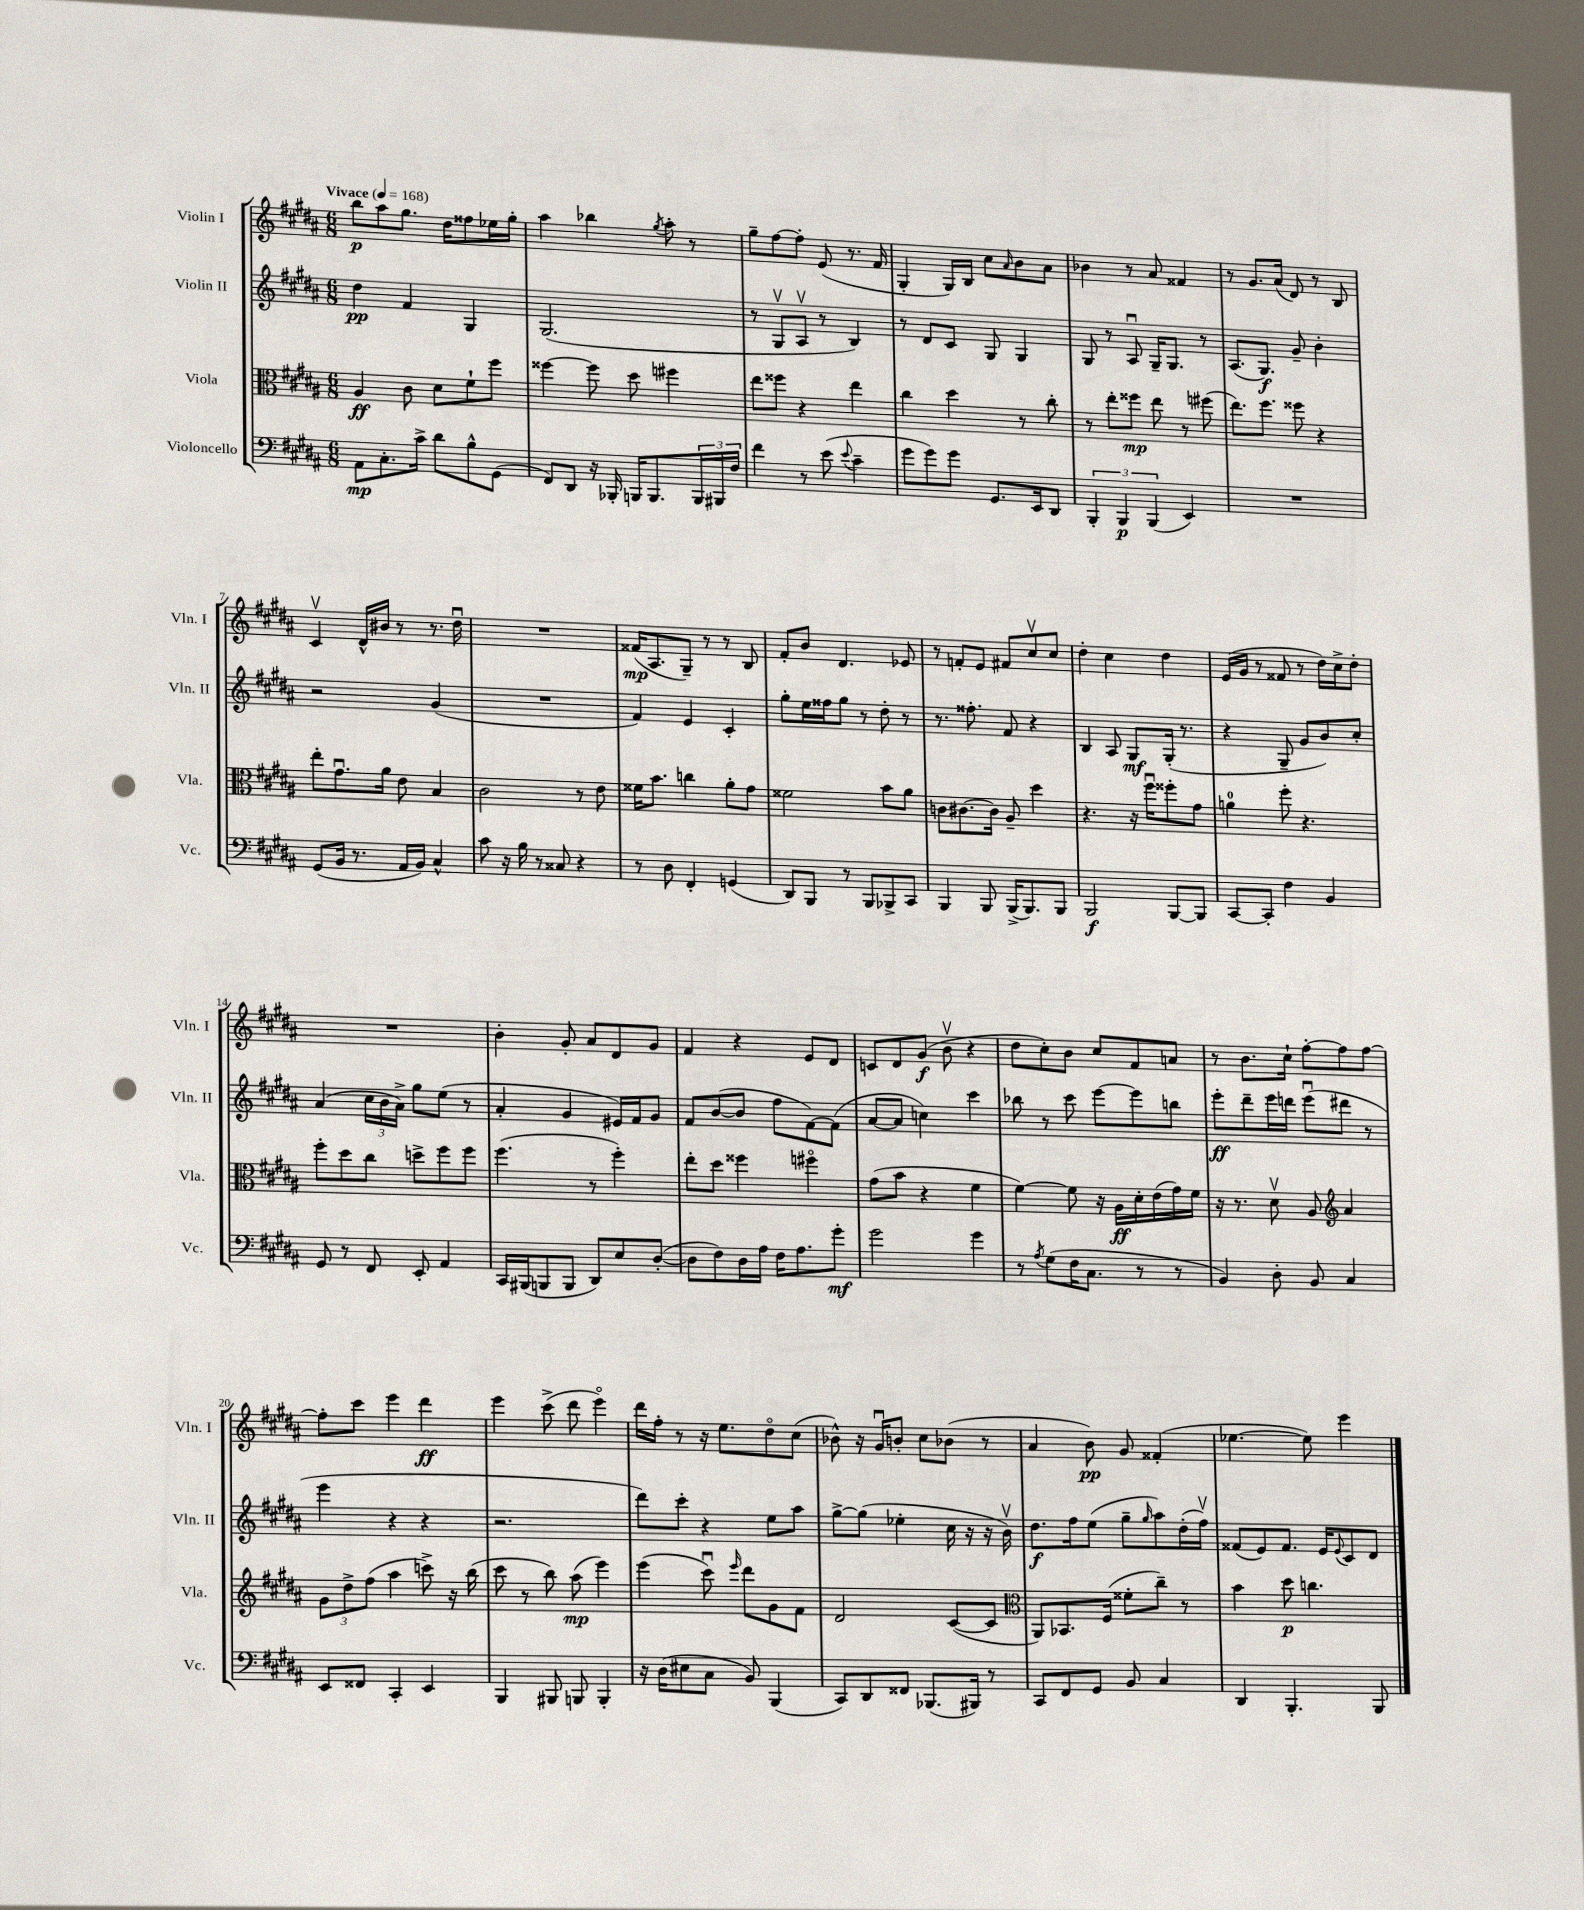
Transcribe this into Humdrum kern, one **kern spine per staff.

**kern	**kern	**kern	**kern
*staff4	*staff3	*staff2	*staff1
*clefF4	*clefC3	*clefG2	*clefG2
*k[f#c#g#d#a#]	*k[f#c#g#d#a#]	*k[f#c#g#d#a#]	*k[f#c#g#d#a#]
*M6/8	*M6/8	*M6/8	*M6/8
*MM168	*MM168	*MM168	*MM168
8AA#	4A#	4dd#	8bb
8.C#'	.	.	8aa#
.	8c#	4f#	8.gg#
16c#^	.	.	.
8d#	8d#	.	.
.	.	.	16dd#
8B^^	8f#`	4G#	8ff##
(8GG#	8ff#	.	16ee-
.	.	.	16gg#'
=	=	=	=
8FF#)	[4ff##	(2.G#	4aa#
8DD#	.	.	.
16r	8ff##]	.	4bb-
16BBB-'	.	.	.
16BBB	8dd#	.	.
8.BBB	.	.	.
.	.	.	8qgg#
.	4ff#	.	8aa#'
24BBB	.	.	8r
24BBB#	.	.	.
24F#	.	.	.
=	=	=	=
4f#	8ee	8r	8gg#~
.	8ff##	8G#v	[8ff#
8r	4r	8A#v	8ff#']
(8e	.	8r	(8e
8qqe	.	.	.
4c#~	4ee	4B)	8.r
.	.	.	16f#
=	=	=	=
8g#	4cc#	8r	4G#'
8g#)	.	8d#	.
8g#	4dd#	8c#	16G#)
.	.	.	16B
8.GG#	.	8G#	8cc#
.	.	.	16qqa#
.	8r	4G#	8b
16EE	.	.	.
8DD#	8cc#'	.	8a#
=	=	=	=
6BBB'	8r	8G#	4b-
.	8ee'	8r	.
6BBB	.	.	.
.	8ff##	8A#u	8r
(6BBB	.	.	.
.	8ee	16G#~	8a#
.	.	8.G#	.
4EE)	8r	.	4f##
.	(8ff#	8r	.
=	=	=	=
2.r	8.ee)	(8.A#	8r
.	.	.	8.g#
.	8.ff#	8.G#)	.
.	.	.	(16a#
.	8ff##	8g#~	8d#)
.	4r	4b'	8r
.	.	.	8B
=	=	=	=
(8GG#	8ee'	2r	4c#v
16BB	8.g#u	.	.
8.r	.	.	.
.	.	.	16d#^^
.	16a#	.	16b#
16AA#	8e	.	8r
16BB)	.	.	.
4C#^^	4B	(4g#	8.r
.	.	.	16dd#u
=	=	=	=
8c#	2c#	2.r	2.r
16r	.	.	.
16B	.	.	.
8r	.	.	.
8C##	.	.	.
4r	8r	.	.
.	8e	.	.
=	=	=	=
8r	16f##	4f#)	(16f##
.	8.b	.	8.A#
8D#	.	.	.
4FF#'	4cc	4e	8G#~)
.	.	.	8r
(4GG	8a#'	4c#'	8r
.	8g#	.	8B
=	=	=	=
8DD#)	2f##	8gg#'	8f#'
8BBB	.	16ee	8b
.	.	16ff##	.
8r	.	8gg#	4.d#
8BBB	.	8r	.
8BBB-^	8b	8dd#'	.
8CC#	8a#	8r	8e-
=	=	=	=
4BBB	8c	8.r	8r
.	[8.c#	.	8f'
.	.	8.ff##'	.
8BBB	.	.	8e
.	16c#]	.	.
(16BBB^	8A#~	8f#	8f#
8.BBB)	.	.	.
.	4dd#	4r	8cc#v
8BBB	.	.	8cc#
=	=	=	=
2BBB	4.r	4B	4dd#'
.	.	8A#	4cc#
.	16r	8G#	.
.	16ff#u	.	.
[8BBB	8ff##'	(16G#'	4dd#
.	.	8.r	.
8BBB]	8g#	.	.
=	=	=	=
[8CC#	4a	4r	(16e
.	.	.	16g#
8CC#']	.	.	8r
4F#	8ff#'	8G#~	8f##
.	4.r	8g#	8r
4BB	.	8b)	16dd#)
.	.	.	16cc#^
.	.	8cc#'	8dd#'
=	=	=	=
8GG#	8ff#'	(4a#	2.r
8r	8dd#	.	.
8FF#	8cc#	24cc#	.
.	.	24b	.
.	.	24a#^)	.
8EE'	8dd^	8gg#	.
4AA#	8ff#	(8ee	.
.	8ff#	8r	.
=	=	=	=
16CC#	(4.ff#	4a#'	4b'
(16BBB#	.	.	.
8BBB	.	.	.
8BBB	.	4g#	8g#'
8DD#)	8r	.	8a#
8E	4ff#')	16e#)	8d#
.	.	16f#	.
([8D#'	.	8g#	8g#
=	=	=	=
8D#]	8ee'	8f#	4f#
8F#)	8dd#	([8b	.
16D#	4ff##	8b]	4r
16A#	.	.	.
16F#	.	8ff#	.
8.A#	.	.	.
.	4ff#o	[8f#)	8e
8g#'	.	(8f#]	8d#
=	=	=	=
2g#	(8g#	[8a#	8c
.	8b	8a#]	8d#
.	4r	4cc)	(8g#
.	.	.	8bv
4g#	4f#	4ccc#	4r
=	=	=	=
8r	[4f#)	8bb-	8dd#
8qA#	.	.	.
(8G#	.	8r	8cc#')
16F#	8f#]	8ccc#	8b
8.C#	.	.	.
.	16r	[8eee	8cc#
.	16A#	.	.
8r	16d#'	8eee]	8f#
.	(16e	.	.
8r	16g#)	8bb	8a
.	16f#	.	.
=	=	=	=
4BB)	16r	8eee'	8r
.	8.r	.	.
.	.	8ddd#~	8.b
8D#'	8d#v	16eee	.
.	.	16ddd	16cc#`
8BB	8A#	(8eeeu	[8ff#'
*	*clefG2	*	*
4C#	4a#	8ddd#	8ff#]
.	.	8r	[8ff#
=	=	=	=
8EE	12g#	4eee	8ff#']
.	12dd#^	.	.
8FF##	.	.	8ccc#
.	(12ff#	.	.
4CC#'	4aa#	4r	4eee
4EE	8ccc^)	4r	4ddd#
.	16r	.	.
.	(16bb	.	.
=	=	=	=
4BBB	8ccc#	2.r	4eee
.	8r	.	.
8BBB#	8bb)	.	(8ccc#^
8BBB	(8aa#	.	8ddd#
4BBB'	4eee)	.	4eeeo)
=	=	=	=
16r	(4eee	8ddd#)	16ddd#
(16D#	.	.	16ff#'
8E#	.	8ccc#'	8r
8C#	8ccc#u)	4r	16r
.	.	.	8.ee
.	16qqeee	.	.
8BB)	8ddd#	.	.
(4BBB	8g#	8ee	8dd#o
.	8f#	8aa#	(8cc#
=	=	=	=
8CC#)	2d#	[8gg#^	8b-^^)
8DD#	.	(8gg#]	16r
.	.	.	16g#u
8FF##	.	4ee-'	8b'
(8.BBB-	.	.	8cc#
.	([8c#	16cc#	(8b-
16BBB#)	.	16r	.
8r	8c#]	16r	8r
.	.	16bv)	.
=	=	=	=
*	*clefC3	*	*
8CC#	8AA#)	8.dd#	4a#
8FF#	8.BB-	.	.
.	.	16ff#	.
8GG#	.	(8ee	8b)
.	(16F#	.	.
8BB	8f##'	8gg#~	8g#
.	.	16qqgg#	.
4C#	8cc#~)	8aa#)	(4f##'
.	8r	(16dd#'	.
.	.	16ff#v)	.
=	=	=	=
4DD#	4b	(8f##	[4.ee-
.	.	8e)	.
4.BBB'	8dd#	8.f##	.
.	4.cc	.	8ee-])
.	.	16e	.
.	.	8qqe	.
.	.	8c#	4eee
8BBB	.	8d#	.
==	==	==	==
*-	*-	*-	*-
